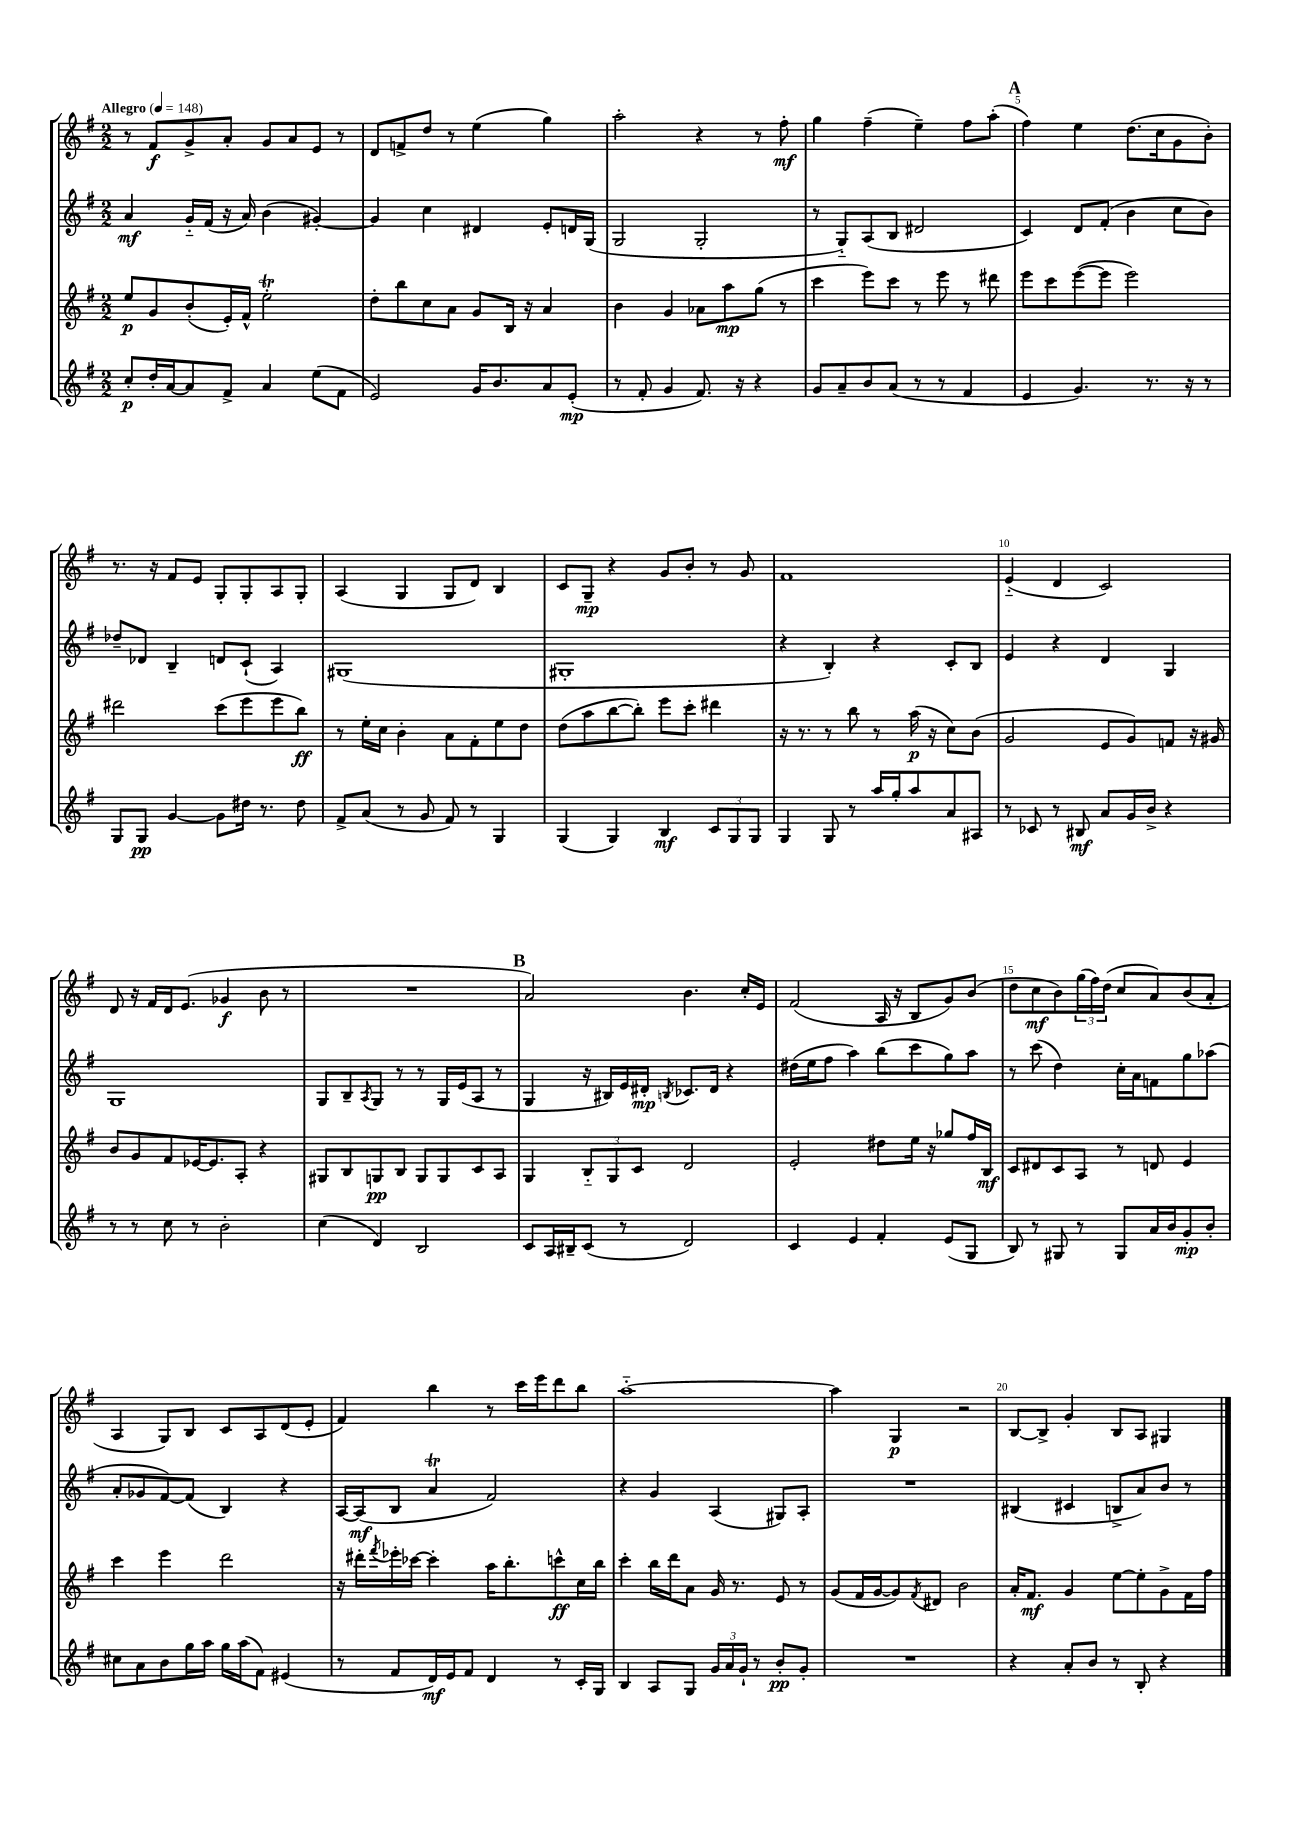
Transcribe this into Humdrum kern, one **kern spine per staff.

**kern	**kern	**kern	**kern
*staff4	*staff3	*staff2	*staff1
*clefG2	*clefG2	*clefG2	*clefG2
*k[f#]	*k[f#]	*k[f#]	*k[f#]
*M2/2	*M2/2	*M2/2	*M2/2
*MM148	*MM148	*MM148	*MM148
8cc'/L	8ee/L	4a/	8r
16dd'/L	8g/	.	8f#/L
[16a/J	.	.	.
8a/]	(8b'/	16g'~/LL	8g^/
.	.	(16f#/JJ	.
8f#^/J	16e'/L)	16r	8a'/J
.	16f#^^/JJ	16a/)	.
4a/	2ee'\	(4b\	8g/L
.	.	.	8a/
(8ee\L	.	[4g#'/)	8e/J
8f#\J	.	.	8r
=	=	=	=
2e/)	8dd'\L	4g#/]	8d/L
.	8bb\	.	8f^/
.	8cc\	4cc\	8dd/J
.	8a\J	.	8r
16g/LK	8g/L	4d#/	(4ee\
8.b/	.	.	.
.	16B/Jk	.	.
.	16r	.	.
8a/	4a/	8e'/L	4gg\)
(8e'/J	.	16d/L	.
.	.	(16G/JJ	.
=	=	=	=
8r	4b\	2G/	2aa'\
8f#'/	.	.	.
4g/	4g/	.	.
8.f#/)	8a-\L	2G'/	4r
.	8aa\	.	.
16r	.	.	.
4r	(8gg\J	.	8r
.	8r	.	8ff#'\
=	=	=	=
8g/L	4ccc\	8r	4gg\
8a~/	.	8G'~/L)	.
8b/	8eee\L)	(8A/	(4ff#~\
(8a/J	8ccc\J	8B/J	.
8r	8r	2d#/	4ee~\)
8r	8eee\	.	.
4f#/	8r	.	8ff#\L
.	8ddd#\	.	(8aa'\J
=	=	=	=
4e/	8eee\L	4c/)	4ff#\)
.	8ccc\	.	.
4.g/)	([8eee\	8d/L	4ee\
.	8eee\]J	(8f#'/J	.
.	2eee\)	4b\	(8.dd\L
8.r	.	.	.
.	.	.	16cc\k
.	.	8cc\L	8g\
16r	.	.	.
8r	.	8b\J)	8b'\J)
=	=	=	=
8G/L	2ddd#\	8dd-~/L	8.r
8G/J	.	8d-/J	.
.	.	.	16r
[4g/	.	4B~/	8f#/L
.	.	.	8e/J
8g\]L	(8ccc\L	8d/L	8G'/L
16dd#\Jk	8eee\	(8c`/J	8G'/
8.r	.	.	.
.	8eee\	4A/)	8A/
8dd#\	8bb\J)	.	8G'/J
=	=	=	=
8f#^/L	8r	(1G#	(4A/
(8a/J	16ee'\LL	.	.
.	16cc\JJ	.	.
8r	4b'\	.	4G/
8g/	.	.	.
8f#/)	8a\L	.	8G/L
8r	8f#'\	.	8d/J)
4G/	8ee\	.	4B/
.	8dd\J	.	.
=	=	=	=
(4G/	(8dd\L	1G#'	8c/L
.	8aa\	.	8G~/J
4G/)	[8bb\	.	4r
.	8bb'\]J)	.	.
4B/	8eee\L	.	8g/L
.	8ccc'\J	.	8b'/J
12c/L	4ddd#\	.	8r
12G/	.	.	.
.	.	.	8g/
12G/J	.	.	.
=	=	=	=
4G/	16r	4r	1f#
.	8.r	.	.
8G/	8r	4B'/)	.
8r	8bb\	.	.
16aa/LL	8r	4r	.
16gg'/J	.	.	.
8aa/	(16aa\	.	.
.	16r	.	.
8a/	8cc\L)	8c'/L	.
8A#/J	(8b\J	8B/J	.
=	=	=	=
8r	2g/	4e/	(4e'~/
8c-/	.	.	.
8r	.	4r	4d/
8B#/	.	.	.
8a/L	8e/L	4d/	2c/)
16g/L	8g/)	.	.
16b^/JJ	.	.	.
4r	8f/J	4G/	.
.	16r	.	.
.	16g#/	.	.
=	=	=	=
8r	8b/L	1G	8d/
8r	8g/	.	16r
.	.	.	16f#/LL
8cc\	8f#/	.	16d/J
.	.	.	(8.e/J
8r	[16e-/K	.	.
.	8.e-/]	.	.
2b'\	.	.	4g-/
.	8A'/J	.	.
.	4r	.	8b\
.	.	.	8r
=	=	=	=
(4cc\	8G#/L	8G/L	1r
.	8B/	8B~/	.
.	.	8qA/	.
4d/)	8G/	8G/J	.
.	8B/J	8r	.
2B/	8G/L	8r	.
.	8G/	16G/LL	.
.	.	(16e/J	.
.	8c/	8A/J	.
.	8A/J	8r	.
=	=	=	=
8c/L	4G/	4G/	2a/)
16A/L	.	.	.
16B#~/J	.	.	.
(8c/J	12B'~/L	16r	.
.	.	16B#/LL)	.
.	12G/	.	.
8r	.	16e/	.
.	12c/J	.	.
.	.	16d#'/JJ	.
.	.	8qB/	.
2d/)	2d/	8.c-/L	4.b\
.	.	16d#/Jk	.
.	.	4r	.
.	.	.	16cc'/LL
.	.	.	16e/JJ
=	=	=	=
4c/	2e'/	(16dd#\LL	(2f#/
.	.	16ee\J	.
.	.	8ff#\J	.
4e/	.	4aa\)	.
4f#'/	8dd#\L	(8bb\L	16A/
.	.	.	16r
.	16ee\Jk	8ccc\	8B/L
.	16r	.	.
(8e/L	8gg-/L	8gg\)	8g/)
8G/J	16ff#/L	8aa\J	(8b/J
.	16B/JJ	.	.
=	=	=	=
8B/)	8c/L	8r	8dd\L
8r	8d#/	(8ccc\	8cc\
8G#/	8c/	4dd\)	8b\)
8r	8A/J	.	(24gg\L
.	.	.	24ff#\)
.	.	.	(24dd\JJ
8G#/L	8r	16cc'\LL	8cc/L
.	.	16a\J	.
16a/L	8d/	8f\	8a/)
16b/J	.	.	.
8g'/	4e/	8gg\	(8b/
8b'/J	.	(8aa-\J	8a'/J
=	=	=	=
8cc#\L	4ccc\	8a'/L	4A/
8a\	.	8g-/	.
8b\	4eee\	[8f#/)	8G/L)
16gg\L	.	(8f#/]J	8B/J
16aa\JJ	.	.	.
16gg\LL	2ddd\	4B/)	8c/L
(16aa\J	.	.	.
8f#\J)	.	.	8A/
(4e#/	.	4r	(8d/
.	.	.	8e'/J
=	=	=	=
8r	16r	[16A/LL	4f#/)
.	16ddd#'\LL	(16A/]J	.
.	8qfff#/	.	.
8f#/L	16eee-'\	8B/J	.
.	[16ccc-\JJ	.	.
16d/L)	4ccc-'\]	4a/	4bb\
16e/J	.	.	.
8f#/J	.	.	.
4d/	16aa\LK	2f#/)	8r
.	8.bb'\	.	.
.	.	.	16ccc\LL
.	.	.	16eee\J
8r	8ccc^^\	.	8ddd\
16c'/LL	16cc\L	.	8bb\J
16G/JJ	16bb\JJ	.	.
=	=	=	=
4B/	4ccc'\	4r	[1aa'~
8A/L	16bb\LL	4g/	.
.	16ddd\J	.	.
8G/J	8a\J	.	.
24g/LL	16g/	(4A/	.
24a/	.	.	.
.	8.r	.	.
24g`/JJ	.	.	.
8r	.	.	.
8b'/L	8e/	8G#/L)	.
8g'/J	8r	8A'/J	.
=	=	=	=
1r	(8g/L	1r	4aa\]
.	16f#/L	.	.
.	[16g/J	.	.
.	8g/])	.	4G/
.	8qf#/	.	.
.	8d#/J	.	.
.	2b\	.	2r
=	=	=	=
4r	16a'/LK	(4B#/	[8B/L
.	8.f#/J	.	.
.	.	.	8B^/]J
8a'/L	4g/	4c#/	4g'/
8b/J	.	.	.
8r	[8ee\L	8B^/L	8B/L
8B'/	8ee'\]	8a/)	8A/J
4r	8g^\	8b/J	4G#/
.	16f#\L	8r	.
.	16ff#\JJ	.	.
==	==	==	==
*-	*-	*-	*-
